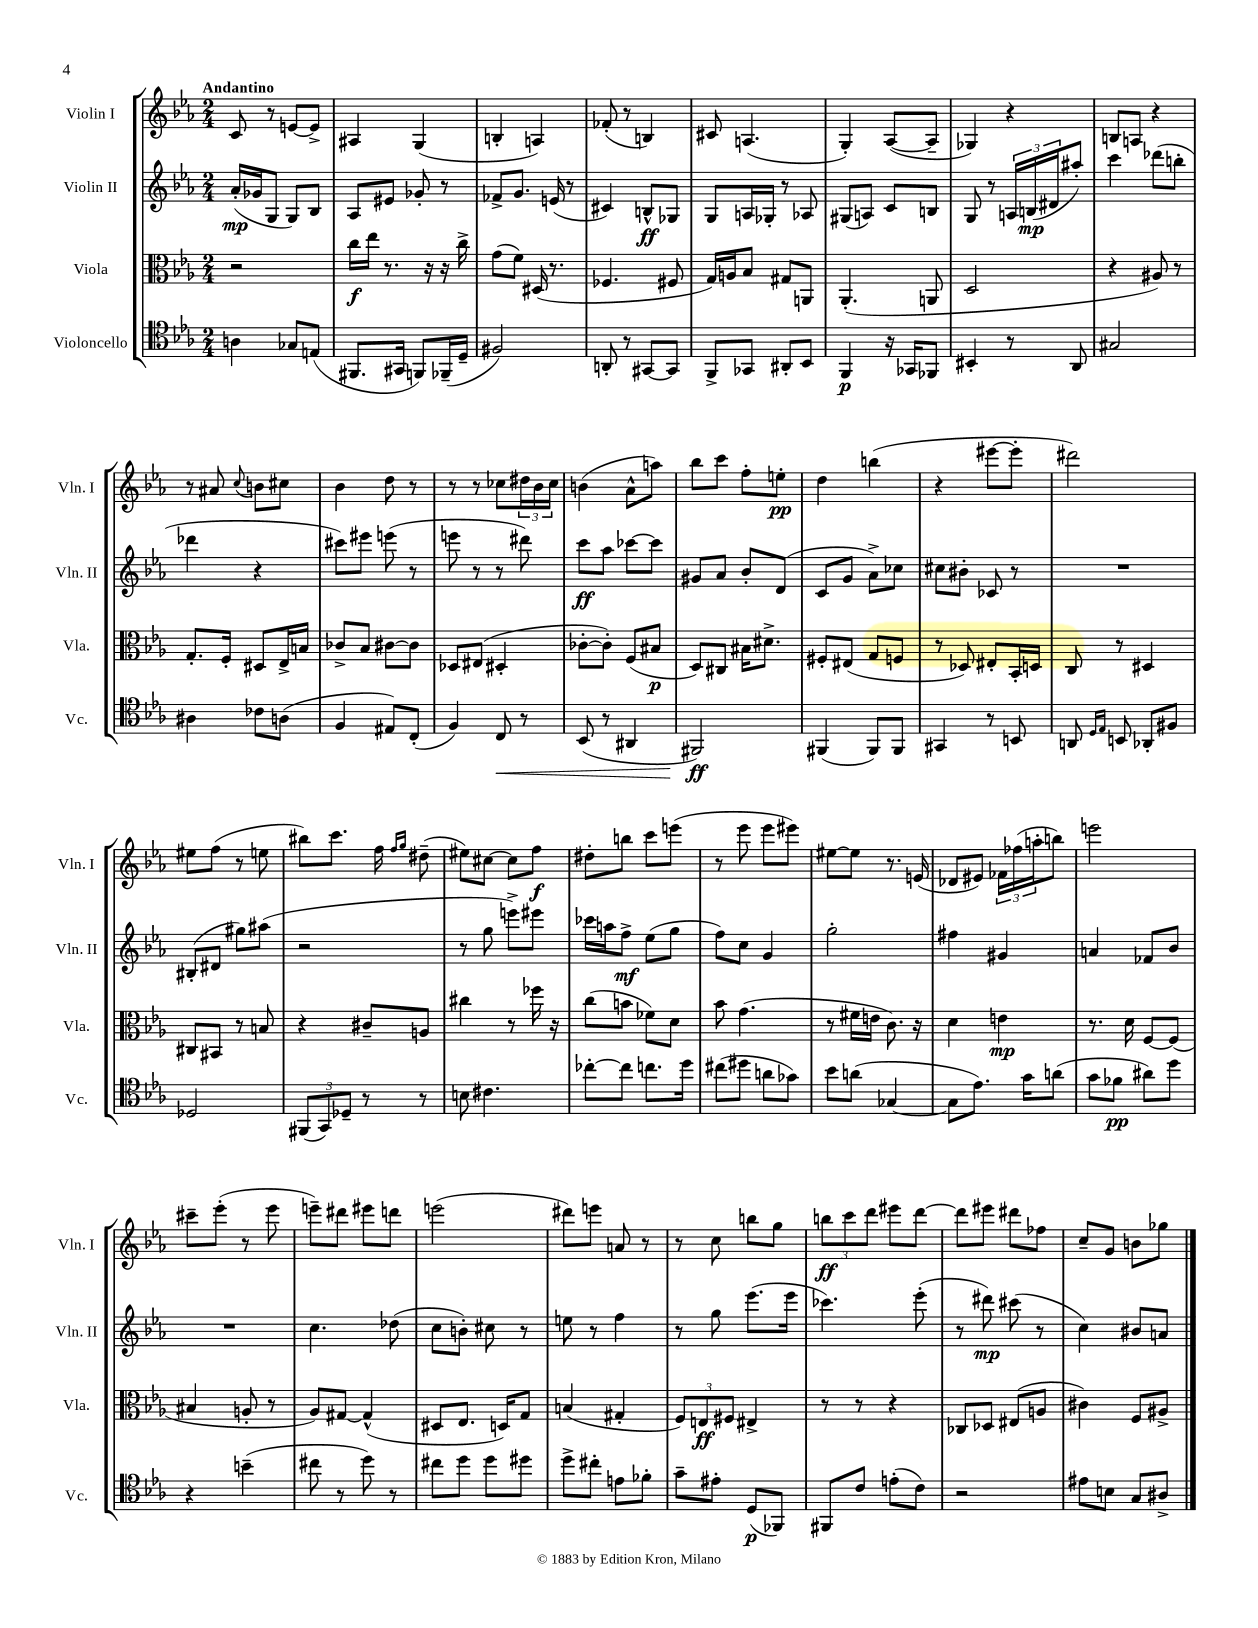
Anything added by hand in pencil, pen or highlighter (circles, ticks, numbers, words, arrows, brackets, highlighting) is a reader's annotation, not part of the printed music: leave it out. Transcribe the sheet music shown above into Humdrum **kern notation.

**kern	**kern	**kern	**kern
*staff4	*staff3	*staff2	*staff1
*clefC4	*clefC3	*clefG2	*clefG2
*k[b-e-a-]	*k[b-e-a-]	*k[b-e-a-]	*k[b-e-a-]
*M2/4	*M2/4	*M2/4	*M2/4
4A\	2r	(16a-'/LL	8c/
.	.	16g-/J	.
.	.	8G/J	8r
8G-/L	.	8G/L)	[8e/L
(8E/J	.	8B-/J	8e^/]J
=	=	=	=
8.FF#/L	16cc\LL	8A-/L	4A#/
.	16ee-\JJ	.	.
.	8.r	8e#/J	.
16GG#/Jk	.	.	.
8FF/L)	.	8g-'/	(4G/
.	16r	.	.
(16FF-~/L	16r	8r	.
16D~/JJ	16cc^\	.	.
=	=	=	=
2F#/)	(8g\L	8f-^/L	4B'/
.	8f\J)	8.g/J	.
.	(16D#/	.	4A/)
.	8.r	(16e/	.
.	.	8r	.
=	=	=	=
8AA'/	4.F-/	4c#/)	(8f-'/
8r	.	.	8r
[8GG#/L	.	8B^^/L	4B/)
8GG#/]J	8F#/	8G-/J	.
=	=	=	=
8FF^/L	16G/LL)	8G/L	8c#/
.	16A/J	.	.
8GG-/J	8B-/J	16A/L	(4.A/
.	.	16G-'/JJ	.
8AA#'/L	8G#/L	8r	.
8BB-/J	8AA/J	8A-/	.
=	=	=	=
4FF/	(4.AA-'/	(8G#/L	4G'/)
.	.	8A/J)	.
16r	.	8c/L	([8A-/L
16GG-/LK	.	.	.
8FF-/J	8AA/	8B/J	8A-~/]J
=	=	=	=
4BB#'/	2D/	8G/	4G-/)
.	.	8r	.
8r	.	24A/LL	4r
.	.	(24B/	.
.	.	24d#/J	.
8AA-/	.	8aa#'/J)	.
=	=	=	=
2G#/	4r	4ccc\	8B/L
.	.	.	8A/J
.	8A#/)	(8ddd-\L	4r
.	8r	8bb'\J	.
=	=	=	=
4A#\	8.G'/L	4ddd-\	8r
.	.	.	8a#/
.	16F'/Jk	.	.
.	.	.	8qqcc/
8c-\L	8D#/L	4r	8b\L
(8A\J	16E-^/L	.	8cc#\J
.	16B/JJ	.	.
=	=	=	=
4F/	8c-^/L	8ccc#\L)	4b-\
.	8B-/J	8eee#\J	.
8E#/L)	[8c#\L	(8eee\	8dd\
(8C'/J	8c#\]J	8r	8r
=	=	=	=
4F/)	8D-/L	8eee\	8r
.	(8E#/J	8r	8r
8C/	4D#'/	8r	8cc-\L
8r	.	8ddd#\)	24dd#\L
.	.	.	24b-\
.	.	.	24cc-\JJ
=	=	=	=
(8BB-/	[8c-'\L	8ccc\L	(4b\
8r	8c-'\]J)	8aa-\J	.
4AA#/	(8F/L	[8ccc-\L	8a-^^\L
.	8B#/J	8ccc-\]J	8aa\J)
=	=	=	=
2FF#/)	8D/L)	8g#/L	8bb-\L
.	8C#/J	8a-/J	8ccc\J
.	16B#\LK	8b-'/L	8ff'\L
.	8.d#^\J	.	.
.	.	(8d/J	8ee'\J
=	=	=	=
(4FF#/	8F#'/L	8c/L	4dd\
.	(8E#/J	8g/J	.
8FF#/L)	8G/L	8a-^\L)	(4bb\
8FF#/J	8F/J	8cc-\J	.
=	=	=	=
4GG#/	8r	8cc#\L	4r
.	8D-/)	8b#'\J	.
8r	8E#'/L	8c-/	[8eee#\L
8BB/	16BB-'/L	8r	8eee#'\]J
.	16D/JJ	.	.
=	=	=	=
8AA/	8C/	2r	2ddd#\)
16qqD/LL	.	.	.
16qqE-/JJ	.	.	.
8BB/	8r	.	.
8AA-'/L	4D#/	.	.
8F#/J	.	.	.
=	=	=	=
2D-/	8C#/L	(8B#'/L	8ee#\L
.	8BB#/J	8d#/J	(8ff\J
.	8r	8gg#\L)	8r
.	8B/	(8aa#\J	8ee\
=	=	=	=
(12FF#/L	4r	2r	8bb#\L)
12GG/)	.	.	.
.	.	.	8.ccc\J
12D-~/J	.	.	.
8r	8c#~/L	.	.
.	.	.	16ff\
.	.	.	16qqff/LL
.	.	.	16qqgg/JJ
8r	8A/J	.	(8dd#~\
=	=	=	=
8B\	4cc#\	8r	8ee#\L)
4.c#\	.	8gg\	[8cc#\J
.	8r	8eee^\L)	8cc#\]L
.	16ff-\	8eee#\J	8ff\J
.	16r	.	.
=	=	=	=
[8cc-'\L	(8cc\L	16ccc-\LL	8dd#'\L
.	.	16aa\J	.
8cc-\]J	8b\J	8ff^\J	8bb\J
8.cc\L	8f-\L)	(8ee-\L	8ccc\L
.	8d\J	8gg\J	(8eee\J
16dd\Jk	.	.	.
=	=	=	=
(8cc#\L	8b-\	8ff\L)	8r
8dd#\J	(4.g\	8cc\J	8eee-\
8a\L	.	4g/	8eee-\L
8g-\J)	.	.	8eee#\J)
=	=	=	=
8b-\L	8r	2gg'\	[8ee#\L
(8a\J	16f#\LL	.	8ee#\]J
.	16e\JJ	.	.
[4G-/	8.c\)	.	8.r
.	16r	.	(16e/
=	=	=	=
8G-\]L	4d\	4ff#\	8d-/L
8.e-\J)	.	.	8e#/J)
.	4e\	4g#/	24f-\LL
.	.	.	(24ff-\
16g\LK	.	.	.
.	.	.	24aa'\J
(8a\J	.	.	8bb\J)
=	=	=	=
8g\L	8.r	4a/	2eee\
8f-\J	.	.	.
.	16d\	.	.
8a#\L)	[8F/L	8f-/L	.
8dd\J	(8F/]J	8b-/J	.
=	=	=	=
4r	4B#/	2r	8ccc#~\L
.	.	.	(8eee-'\J
(4b~\	8A'/	.	8r
.	8r	.	8eee-\
=	=	=	=
8cc#\	8A-/L)	4.cc\	8eee~\L)
8r	[8G#/J	.	8ddd#\J
8dd\)	(4G#^^/]	.	8eee#\L
8r	.	(8dd-\	8ddd\J
=	=	=	=
8cc#\L	8D#/L	8cc\L	(2eee\
8dd\J	8.E-/J	8b'\J)	.
8dd\L	.	8cc#\	.
.	16D/LK)	.	.
8dd#\J	8G/J	8r	.
=	=	=	=
8dd^\L	(4B/	8ee\	8ddd#\L)
8cc#'\J	.	8r	8eee\J
8e\L	4G#'/	4ff\	8a/
8f-'\J	.	.	8r
=	=	=	=
8g~\L	12F/L)	8r	8r
.	12E/	.	.
8e#'\J	.	8gg\	8cc\
.	12F#/J	.	.
(8D/L	4E#^/	(8.eee-\L	8bb\L
8FF-/J)	.	.	8gg\J
.	.	16eee-\Jk	.
=	=	=	=
8FF#/L	8r	4.ccc-\)	12bb\L
.	.	.	12ccc\
8c/J	8r	.	.
.	.	.	12ddd\J
(8e'\L	4r	.	8eee#\L
8c\J)	.	(8eee-'\	[8ddd\J
=	=	=	=
2r	8C-/L	8r	8ddd\]L
.	8D-/J	8ddd#\)	8eee#\J
.	(8E#/L	(8ccc#\	8ddd#\L
.	8A/J	8r	8ff-\J
=	=	=	=
8e#\L	4c#\)	4cc\)	8cc~/L
8B\J	.	.	8g/J
8G/L	8F/L	8b#/L	8b\L
8A#^/J	8A#^/J	8a/J	8gg-\J
==	==	==	==
*-	*-	*-	*-
